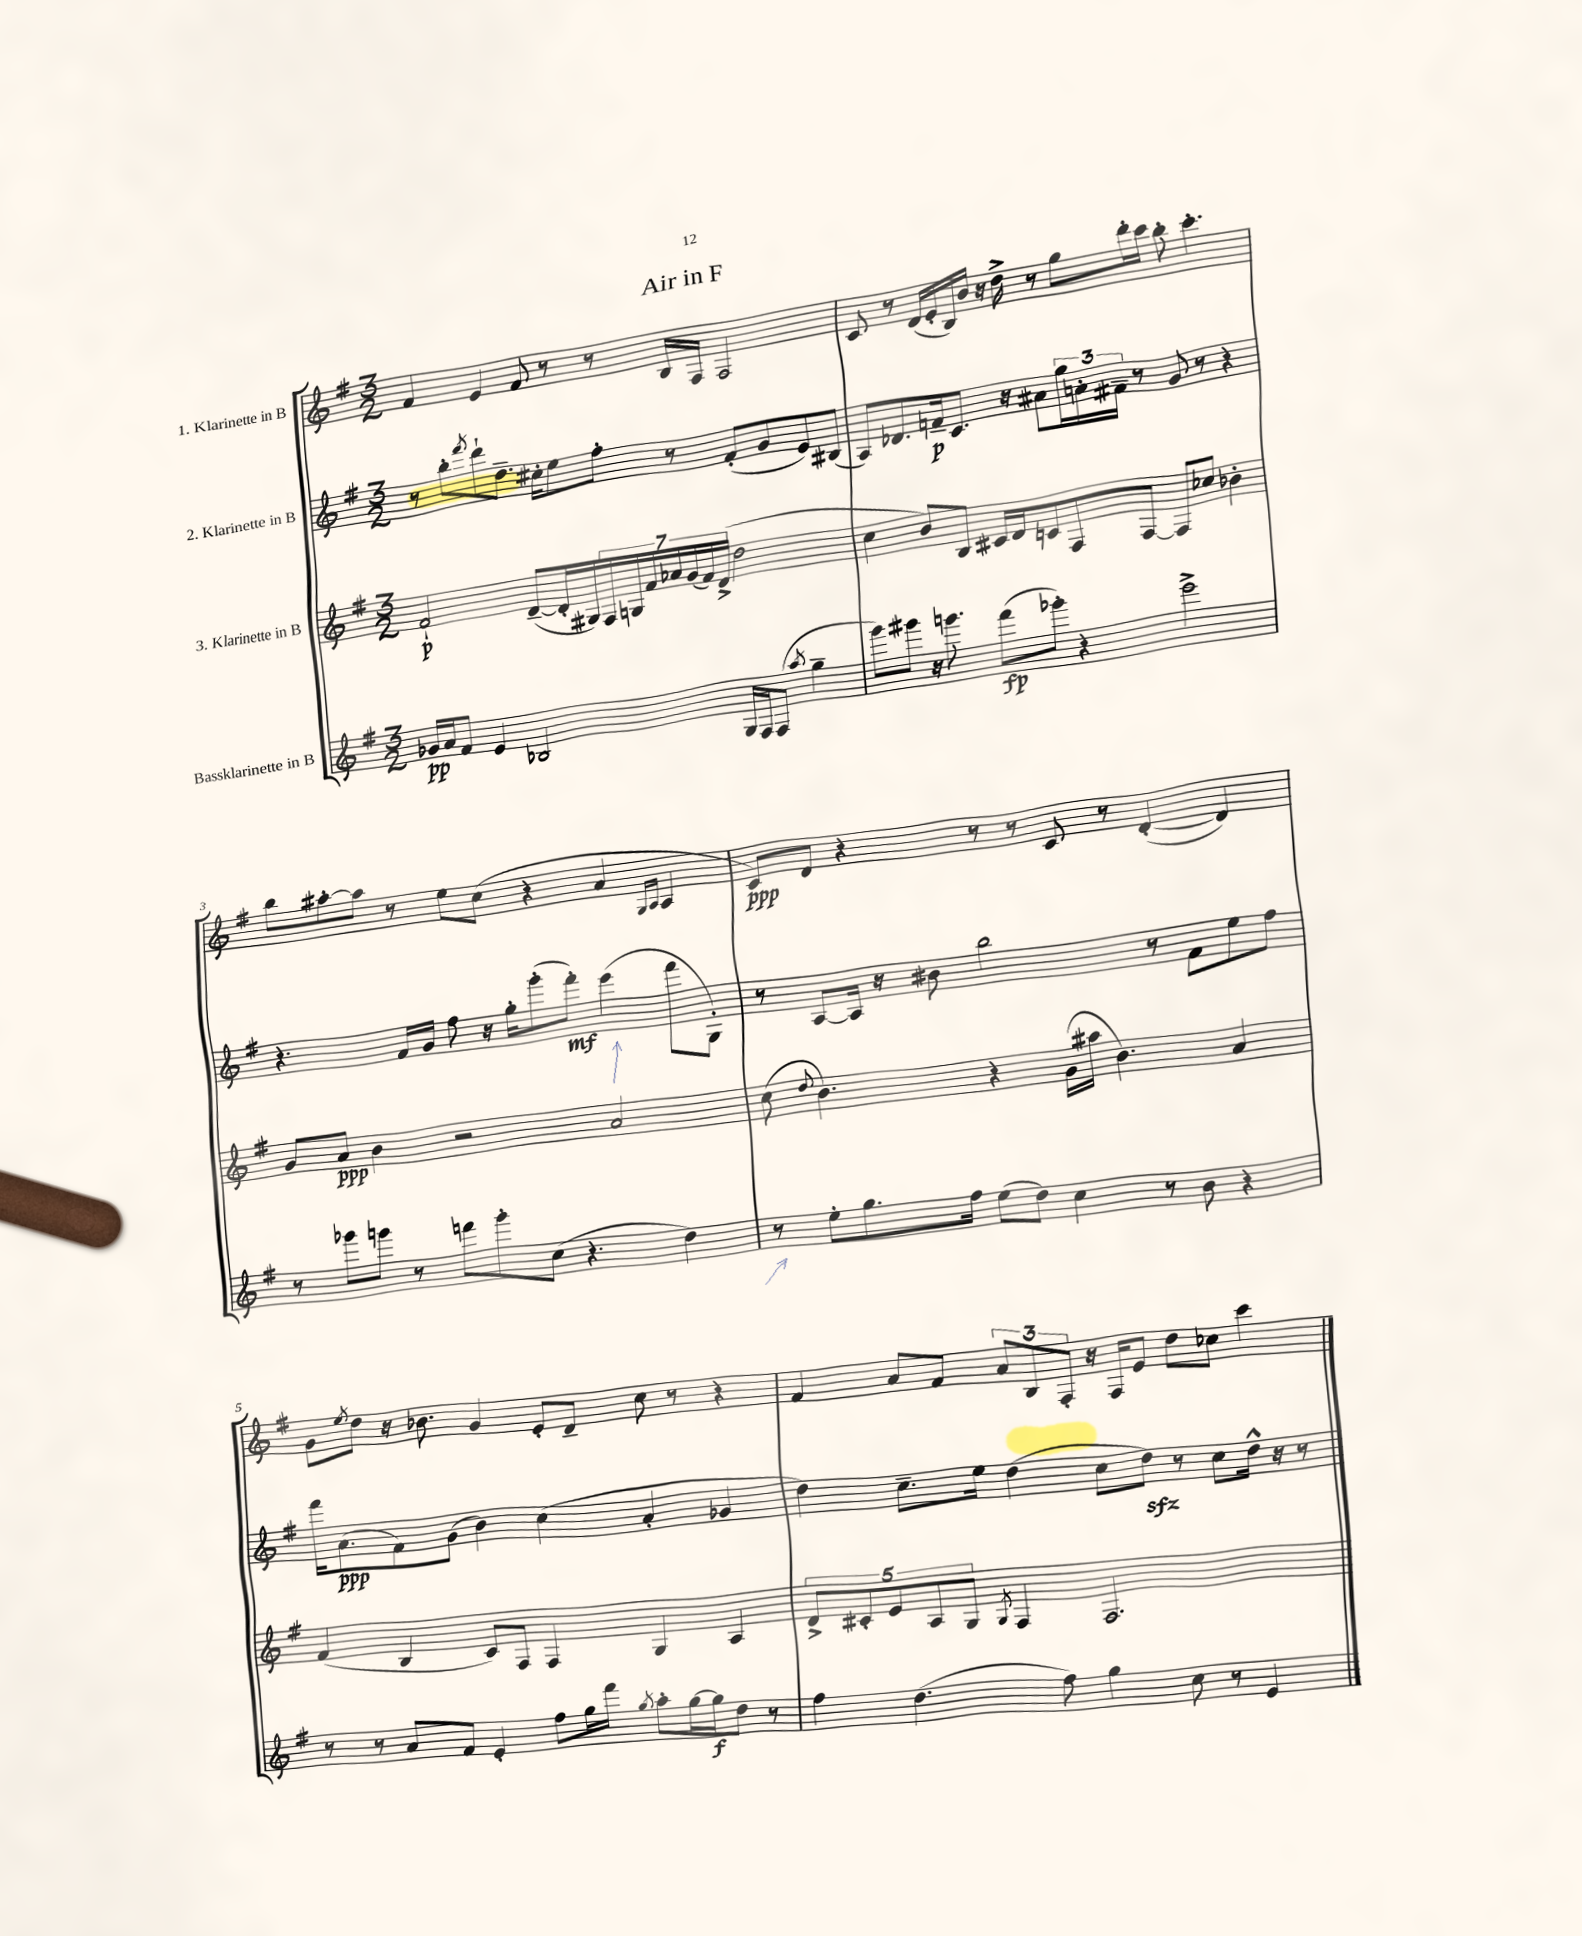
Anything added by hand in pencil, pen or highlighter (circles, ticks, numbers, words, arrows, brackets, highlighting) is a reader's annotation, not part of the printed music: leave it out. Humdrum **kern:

**kern	**dynam	**kern	**dynam	**kern	**dynam	**kern	**dynam
*part4	*part4	*part3	*part3	*part2	*part2	*part1	*part1
*staff4	*staff4	*staff3	*staff3	*staff2	*staff2	*staff1	*staff1
*I"Bassklarinette in B	*	*I"3. Klarinette in B	*	*I"2. Klarinette in B	*	*I"1. Klarinette in B	*
*clefG2	*	*clefG2	*	*clefG2	*	*clefG2	*
*k[f#]	*	*k[f#]	*	*k[f#]	*	*k[f#]	*
*M3/2	*	*M3/2	*	*M3/2	*	*M3/2	*
=1	=1	=1	=1	=1	=1	=1	=1
16g-X/LL	pp	2f#`/	p	8r	.	4f#/	.
16a/J	.	.	.	.	.	.	.
8f#/J	.	.	.	8bb'\L	.	.	.
.	.	.	.	8qfff#/	.	.	.
4e/	.	.	.	8ddd`\	.	4e/	.
.	.	.	.	8.dd~\J	.	.	.
2B-X/	.	([8d~/L	.	.	.	8f#/	.
.	.	.	.	16cc#X'\KL	.	.	.
.	.	16d'/L]	.	8ee\	.	8r	.
.	.	16G#X/)	.	.	.	.	.
.	.	28F#/	.	8ff#'\J	.	8r	.
.	.	28Gn/	.	.	.	.	.
.	.	28f#/	.	.	.	.	.
.	.	28a-X/	.	.	.	.	.
.	.	.	.	8r	.	16B/LL	.
.	.	(28g/	.	.	.	.	.
.	.	28f#/)	.	.	.	.	.
.	.	.	.	.	.	16F#/JJ	.
.	.	(28d^/JJ	.	.	.	.	.
16G/LL	.	2dd\	.	(8f#'/L	.	2F#/	.
16F#/J	.	.	.	.	.	.	.
(8F#/J	.	.	.	8g/	.	.	.
8qaa/	.	.	.	.	.	.	.
4gg~\	.	.	.	8e/)	.	.	.
.	.	.	.	(8B#X/J	.	.	.
=2	=2	=2	=2	=2	=2	=2	=2
8ggg\L)	.	4cc\	.	8A/L)	.	8c/	.
8ggg#X\J	.	.	.	8.d-X/	.	8r	.
16r	.	8b/L)	.	.	.	(16d/LL	.
8.gggn\	.	.	.	16fn~/k	p	16e'/	.
.	.	8B/J	.	8.c/J	.	16B/)	.
.	.	.	.	.	.	16b/JJ	.
(8fff#\L	fp	16c#X/LL	.	.	.	16r	.
.	.	16d/J	.	16r	.	16dd^\	.
8ggg-X'\J)	.	8cn/	.	8a#X\L	.	8r	.
4r	.	8F#/	.	24gg\L	.	8gg\L	.
.	.	.	.	24an'\	.	.	.
.	.	.	.	24f#X~\JJ	.	.	.
.	.	[8F#/J	.	8r	.	16ddd'\L	.
.	.	.	.	.	.	16ccc\JJ	.
2eee^\	.	8F#/L]	.	8g/	.	8bb'\	.
.	.	8cc-X/J	.	8r	.	4.ccc'\	.
.	.	4b-X'\	.	4r	.	.	.
!!LO:LB:g=z
=3	=3	=3	=3	=3	=3	=3	=3
8r	.	8g/L	.	4.r	.	8bb\L	.
8ggg-X\L	.	8a/J	ppp	.	.	[8aa#X'\	.
8gggn\J	.	4b\	.	.	.	8aa#\J]	.
8r	.	.	.	16f#/LL	.	8r	.
.	.	.	.	16g/JJ	.	.	.
8fffn\L	.	2r	.	8ff#\	.	8ee\L	.
8ggg'\	.	.	.	16r	.	(8cc\J	.
.	.	.	.	16gg'\KL	.	.	.
(8cc\J	.	.	.	(8ggg'\	.	4r	.
4.r	.	.	.	8fff#'\J)	mf	.	.
.	.	2a/	.	(4eee\	.	4a/	.
.	.	.	.	.	.	16qqG/LL	.
.	.	.	.	.	.	16qqA/JJ	.
4dd\)	.	.	.	8fff#\L	.	4A/	.
.	.	.	.	8G'\J)	.	.	.
=4	=4	=4	=4	=4	=4	=4	=4
8r	.	(8cc\	.	8r	.	8c/L)	ppp
.	.	8qqdd/	.	.	.	.	.
8ee'\L	.	4.b\)	.	[8A/L	.	8d/J	.
8.gg\	.	.	.	16A/Jk]	.	4r	.
.	.	.	.	16r	.	.	.
.	.	.	.	8b#X\	.	.	.
16ff#\Jk	.	.	.	.	.	.	.
(8ee\L	.	4r	.	2bb\	.	8r	.
8dd\J)	.	.	.	.	.	8r	.
4cc\	.	(16g\LL	.	.	.	8c/	.
.	.	16aa#X\JJ	.	.	.	.	.
.	.	4.b\)	.	.	.	8r	.
8r	.	.	.	8r	.	([4d'/	.
8b\	.	.	.	8f#\L	.	.	.
4r	.	4a/	.	8ee\	.	4d/])	.
.	.	.	.	8ff#\J	.	.	.
!!LO:LB:g=z
=5	=5	=5	=5	=5	=5	=5	=5
8r	.	(4f#/	.	16fff#\KL	.	8g\L	.
.	.	.	.	(8.a\	ppp	.	.
.	.	.	.	.	.	8qee/	.
8r	.	.	.	.	.	8dd\J	.
8a/L	.	4B/	.	8f#\)	.	16r	.
.	.	.	.	.	.	8.b-X\	.
8f#/J	.	.	.	(8g\J	.	.	.
4e'/	.	8c/L)	.	4b\)	.	4g/	.
.	.	8F#/J	.	.	.	.	.
8ff#\L	.	4F#/	.	(4cc\	.	8e'/L	.
16gg\L	.	.	.	.	.	8d~/J	.
16fff#\JJ	.	.	.	.	.	.	.
8qgg/	.	.	.	.	.	.	.
8aa'\L	.	4G/	.	4a'/	.	8cc\	.
[16gg\L	.	.	.	.	.	8r	.
16gg\J]	f	.	.	.	.	.	.
8dd\J	.	4A/	.	4g-X/	.	4r	.
8r	.	.	.	.	.	.	.
=6	=6	=6	=6	=6	=6	=6	=6
4ff#\	.	10d^/L	.	4dd\)	.	4f#/	.
.	.	10c#X'/	.	.	.	.	.
.	.	10e/	.	.	.	.	.
(4.dd\	.	.	.	8.cc~\L	.	8a/L	.
.	.	10A/	.	.	.	.	.
.	.	.	.	.	.	8f#/J	.
.	.	10G/J	.	.	.	.	.
.	.	.	.	16ee\Jk	.	.	.
.	.	8qG/	.	.	.	.	.
.	.	4F#/	.	(4dd\	.	12a/L	.
.	.	.	.	.	.	12B/	.
8ff#\)	.	.	.	.	.	.	.
.	.	.	.	.	.	12F#'/J	.
4gg\	.	2.F#/	.	8cc\L	.	16r	.
.	.	.	.	.	.	16F#/KL	.
.	.	.	.	8ddzz\J)	.	8e/J	.
8cc\	.	.	.	8r	.	8dd\L	.
8r	.	.	.	8cc\L	.	8cc-X\J	.
4e/	.	.	.	16dd^^\Jk	.	4ccc\	.
.	.	.	.	16r	.	.	.
.	.	.	.	8r	.	.	.
==	==	==	==	==	==	==	==
*-	*-	*-	*-	*-	*-	*-	*-
